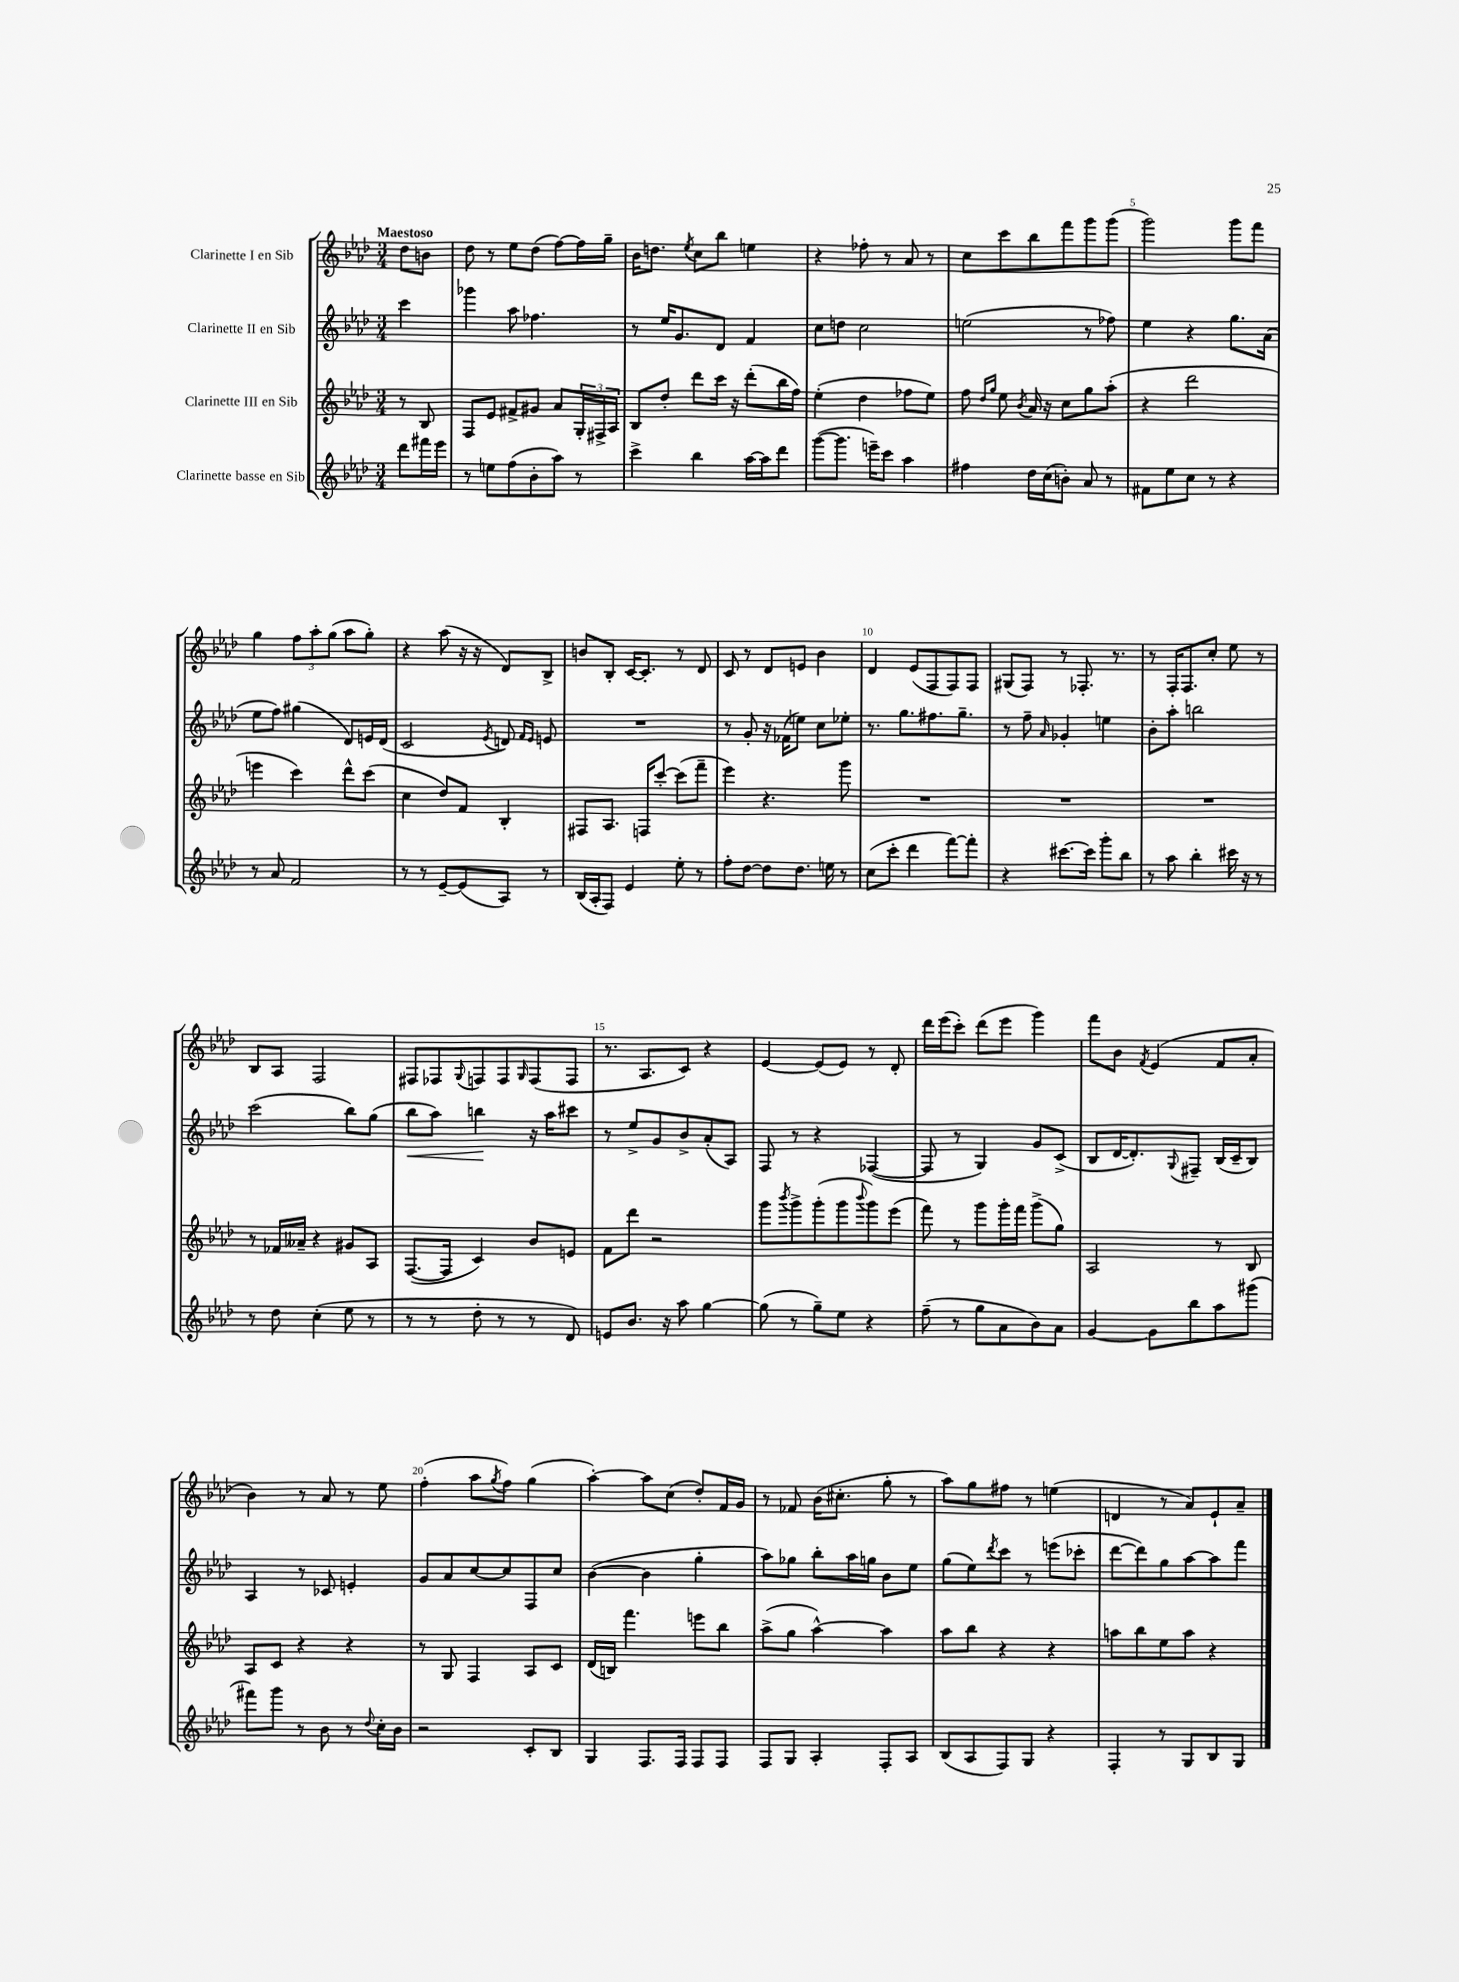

**kern	**kern	**kern	**dynam	**kern
*part4	*part3	*part2	*part2	*part1
*staff4	*staff3	*staff2	*staff2	*staff1
*I"Clarinette basse en Sib	*I"Clarinette III en Sib	*I"Clarinette II en Sib	*	*I"Clarinette I en Sib
*clefG2	*clefG2	*clefG2	*	*clefG2
*k[b-e-a-d-]	*k[b-e-a-d-]	*k[b-e-a-d-]	*	*k[b-e-a-d-]
*M3/4	*M3/4	*M3/4	*	*M3/4
=	=	=	=	=
!	!	!	!	!LO:TX:a:B:t=Maestoso
8ddd-\L	8r	4ccc\	.	8dd-\L
16fff#X\L	8B-/	.	.	8bn\J
16eee-\JJ	.	.	.	.
=1	=1	=1	=1	=1
8r	8F/L	4ggg-X\	.	8dd-\
8een\L	8e-/J	.	.	8r
(8ff\	8f#X^/L	8aa-\	.	8ee-\L
8b-'\	8g#X/J	4.ff-X\	.	(8dd-\J
8aa-\J)	8a-/L	.	.	[8ff\L)
8r	24G'/L	.	.	16ff\L]
.	24F#X^/	.	.	.
.	.	.	.	16gg~\JJ
.	24A-/JJ	.	.	.
=2	=2	=2	=2	=2
4ccc^\	8B-/L	8r	.	16b-\KL
.	.	.	.	8.ddn\J
.	8dd-'/J	16ee-/KL	.	.
.	.	8.g/	.	.
.	.	.	.	8qee-/
4bb-\	8ddd-\L	.	.	8cc\L
.	16ccc\Jk	8d-/J	.	8bb-\J
.	16r	.	.	.
[16aa-\LL	(8ddd-'\L	4f/	.	4een\
16aa-\J]	.	.	.	.
8ddd-\J	16bb-\L	.	.	.
.	16ff\JJ)	.	.	.
=3	=3	=3	=3	=3
([8ggg\L	(4ee-'\	8cc\L	.	4r
8.ggg\J]	.	8ddn\J	.	.
.	4dd-\	2cc\	.	8ff-X'\
16eeen~\KL)	.	.	.	.
8ccc\J	.	.	.	8r
4aa-\	8ff-X\L	.	.	8a-/
.	8ee-\J)	.	.	8r
=4	=4	=4	=4	=4
4ff#X\	8ff\	(2een\	.	8cc\L
.	16qqdd-/LL	.	.	.
.	16qqgg/JJ	.	.	.
.	8ee-\	.	.	8ccc\
.	8qb-/	.	.	.
16dd-\LL	16a-/	.	.	8bb-\
(16cc\J	16r	.	.	.
8bn'\J)	8cc\L	.	.	8fff\
8a-/	8gg\	8r	.	8ggg\
8r	(8aa-'\J	8ff-X\)	.	(8ggg\J
=5	=5	=5	=5	=5
8f#X\L	4r	4ee-\	.	2ggg\)
8ee-\	.	.	.	.
8cc\J	2ddd-\	4r	.	.
8r	.	.	.	.
4r	.	8.gg\L	.	8ggg\L
.	.	.	.	8fff\J
.	.	(16a-\Jk	.	.
!!LO:LB:g=z
=6	=6	=6	=6	=6
8r	4eeen\	8ee-\L	.	4gg\
8a-/	.	8ff\J)	.	.
2f/	4ccc\)	(4gg#X\	.	12ff\L
.	.	.	.	12aa-'\
.	.	.	.	(12gg\J
.	8ddd-^^\L	8d-/L)	.	8aa-\L
.	(8ccc\J	16en/L	.	8gg'\J)
.	.	(16d-/JJ	.	.
=7	=7	=7	=7	=7
8r	4cc\	2c/	.	4r
8r	.	.	.	.
[8e-~/L	8dd-/L)	.	.	(8aa-\
(8e-/]	8f/J	.	.	16r
.	.	.	.	16r
.	.	8qe-/	.	.
8A-/J)	4B-'/	8dn/)	.	8d-/L)
.	.	16qqf/LL	.	.
.	.	16qqe-/JJ	.	.
8r	.	8en/	.	8B-^/J
=8	=8	=8	=8	=8
(16B-/LL	8F#X/L	2.r	.	8bn/L
16A-'/J	.	.	.	.
8F/J)	8.A-/J	.	.	8B-'/J
4e-/	.	.	.	[16c/KL
.	16Fn/KL	.	.	8.c'/J]
.	[8ccc'/J	.	.	.
8ee-'\	(8ccc\L]	.	.	8r
8r	8fff~\J	.	.	8d-/
=9	=9	=9	=9	=9
8ff'\L	4eee-\)	8r	.	8c/
[8dd-\J	.	8g'/	.	8r
8dd-\L]	4.r	16r	.	8d-/L
.	.	(16f-X\KL	.	.
8.dd-\J	.	8een\J)	.	8en/J
.	.	8cc\L	.	4b-\
16een\	.	.	.	.
8r	8ggg\	8ee-X'\J	.	.
=10	=10	=10	=10	=10
(8cc\L	2.r	8.r	.	4d-/
8ccc'\J	.	.	.	.
.	.	8.gg\L	.	.
4ddd-\	.	.	.	(8e-/L
.	.	8.ff#X\	.	8F/
[8fff\L)	.	.	.	8F/)
.	.	8.gg~\J	.	.
8fff'\J]	.	.	.	8F/J
=11	=11	=11	=11	=11
4r	2.r	8r	.	(8G#X/L
.	.	8ff~\	.	8F/J)
.	.	16qqa-/	.	.
[8.ccc#X\L	.	4g-X'/	.	8r
.	.	.	.	8.F-X'/
16ccc#\Jk]	.	.	.	.
8ggg'\L	.	4een\	.	.
.	.	.	.	8.r
8bb-\J	.	.	.	.
=12	=12	=12	=12	=12
8r	2.r	8b-'\L	.	8r
8aa-\	.	8aa-'\J	.	16F'/KL
.	.	.	.	8.F/
4bb-'\	.	2bbn\	.	.
.	.	.	.	8cc'/J
16ccc#X\	.	.	.	8ee-\
16r	.	.	.	.
8r	.	.	.	8r
!!LO:LB:g=z
=13	=13	=13	=13	=13
8r	8r	(2ccc\	.	8B-/L
8dd-\	16f-X/LL	.	.	8A-/J
.	16a--X~/JJ	.	.	.
(4cc'\	4r	.	.	2F/
8ee-\	8g#X/L	8bb-\L)	.	.
8r	8A-/J	(8gg\J	.	.
=14	=14	=14	=14	=14
!	!	!	!LO:HP:b	!
8r	([8.F/L	8bb-\L	<	8F#X/L
8r	.	8aa-\J)	.	8F-X/
.	16F/Jk]	.	.	.
.	.	.	.	8qqG/
8dd-'\	4c/)	4bbn\	.	8Fn/
8r	.	.	.	8F/
.	.	.	.	16qqG/
8r	8b-/L	16r	[	(8F/
.	.	16aa-\KL	.	.
8d-/)	8en/J	8ccc#X\J	.	8F/J
=15	=15	=15	=15	=15
8en/L	8f\L	8r	.	8.r
8.b-/J	8ddd-\J	8ee-^/L	.	.
.	.	.	.	8.A-/L
.	2r	8g/	.	.
16r	.	.	.	.
8aa-\	.	8b-^/	.	8c/J)
[4gg\	.	(8a-'/	.	4r
.	.	8A-/J)	.	.
=16	=16	=16	=16	=16
(8gg\]	8ggg\L	8F/	.	[4e-/
.	8qbbb-/	.	.	.
8r	8ggg^\	8r	.	.
8gg~\L)	(8ggg'\	4r	.	(8e-/L]
8ee-\J	8ggg\	.	.	8e-/J)
.	8qqbbb-/	.	.	.
4r	8ggg\)	([4F-X/	.	8r
.	(8eee-\J	.	.	8d-'/
=17	=17	=17	=17	=17
(8ff~\	8fff\)	8F-/]	.	16ddd-\LL
.	.	.	.	(16eee-\J
8r	8r	8r	.	8ccc'\J)
8gg\L	8ggg\L	4G/)	.	(8ddd-\L
8a-\	16ggg'\L	.	.	8eee-\J
.	16fff\JJ	.	.	.
8b-\)	(8ggg^\L	8g/L	.	4ggg\)
8a-\J	8gg\J)	(8c^/J	.	.
=18	=18	=18	=18	=18
[4g/	2A-/	8B-/L	.	8fff\L
.	.	[16d-/K	.	8b-\J
.	.	8.d-'/])	.	.
.	.	.	.	8qf/
8g\L]	.	.	.	(4e-/
.	.	8qqG/	.	.
8bb-\	.	8F#X~/J	.	.
8aa-\	8r	(16B-/LL	.	8f/L
.	.	16c~/J	.	.
(8ggg#X\J	8B-/	8B-/J)	.	8a-'/J
!!LO:LB:g=z
=19	=19	=19	=19	=19
8fff#X\L)	8A-/L	4A-/	.	4b-\)
8ggg\J	8c/J	.	.	.
8r	4r	8r	.	8r
8b-\	.	8c-X/	.	8a-/
8r	4r	4en'/	.	8r
8qqdd-/	.	.	.	.
16cc'\LL	.	.	.	8ee-\
16b-\JJ	.	.	.	.
=20	=20	=20	=20	=20
2r	8r	8g/L	.	(4ff'\
.	8G/	8a-/	.	.
.	4F/	[8cc/	.	8aa-\L
.	.	.	.	8qgg/
.	.	8cc/]	.	8ff\J)
8c'/L	8A-/L	8F/	.	(4gg\
8B-/J	8c/J	8cc/J	.	.
=21	=21	=21	=21	=21
4G/	(16d-/LL	([4b-\	.	[4aa-'\)
.	16Bn/JJ)	.	.	.
.	4.fff\	.	.	.
8.F/L	.	4b-\]	.	8aa-\L]
.	.	.	.	(8cc\J
16F/Jk	.	.	.	.
8F/L	8eeen\L	4gg'\	.	8dd-'/L)
8F/J	8bb-\J	.	.	16f/L
.	.	.	.	16g/JJ
=22	=22	=22	=22	=22
8F/L	(8aa-^\L	8aa-\L)	.	8r
8G/J	8gg\J	8gg-X\J	.	8f-X/
4A-'/	[4aa-^^\)	8bb-'\L	.	(16b-\KL
.	.	.	.	8.cc#X'\J
.	.	16aa-\L	.	.
.	.	16ggn\JJ	.	.
8F'/L	4aa-\]	8b-\L	.	8gg'\
8A-/J	.	8ee-\J	.	8r
=23	=23	=23	=23	=23
(8B-/L	8aa-\L	(8gg\L	.	8aa-\L)
8A-/	8bb-\J	8ee-\)	.	8gg\
.	.	8qddd-/	.	.
8F/)	4r	8ccc\J	.	8ff#X\J
8G/J	.	8r	.	8r
4r	4r	(8eeen\L	.	(4een\
.	.	8ccc-X'\J	.	.
=24	=24	=24	=24	=24
4F'/	8aan\L	[8ddd-\L	.	4dn/
.	8bb-\	8ddd-\])	.	.
8r	8ee-\	8gg\	.	8r
8G/L	8aa\J	[8aa-\	.	8a-/L)
8B-/	4r	8aa-\]	.	8e-`/
8G/J	.	8fff\J	.	8a-~/J
==	==	==	==	==
*-	*-	*-	*-	*-
